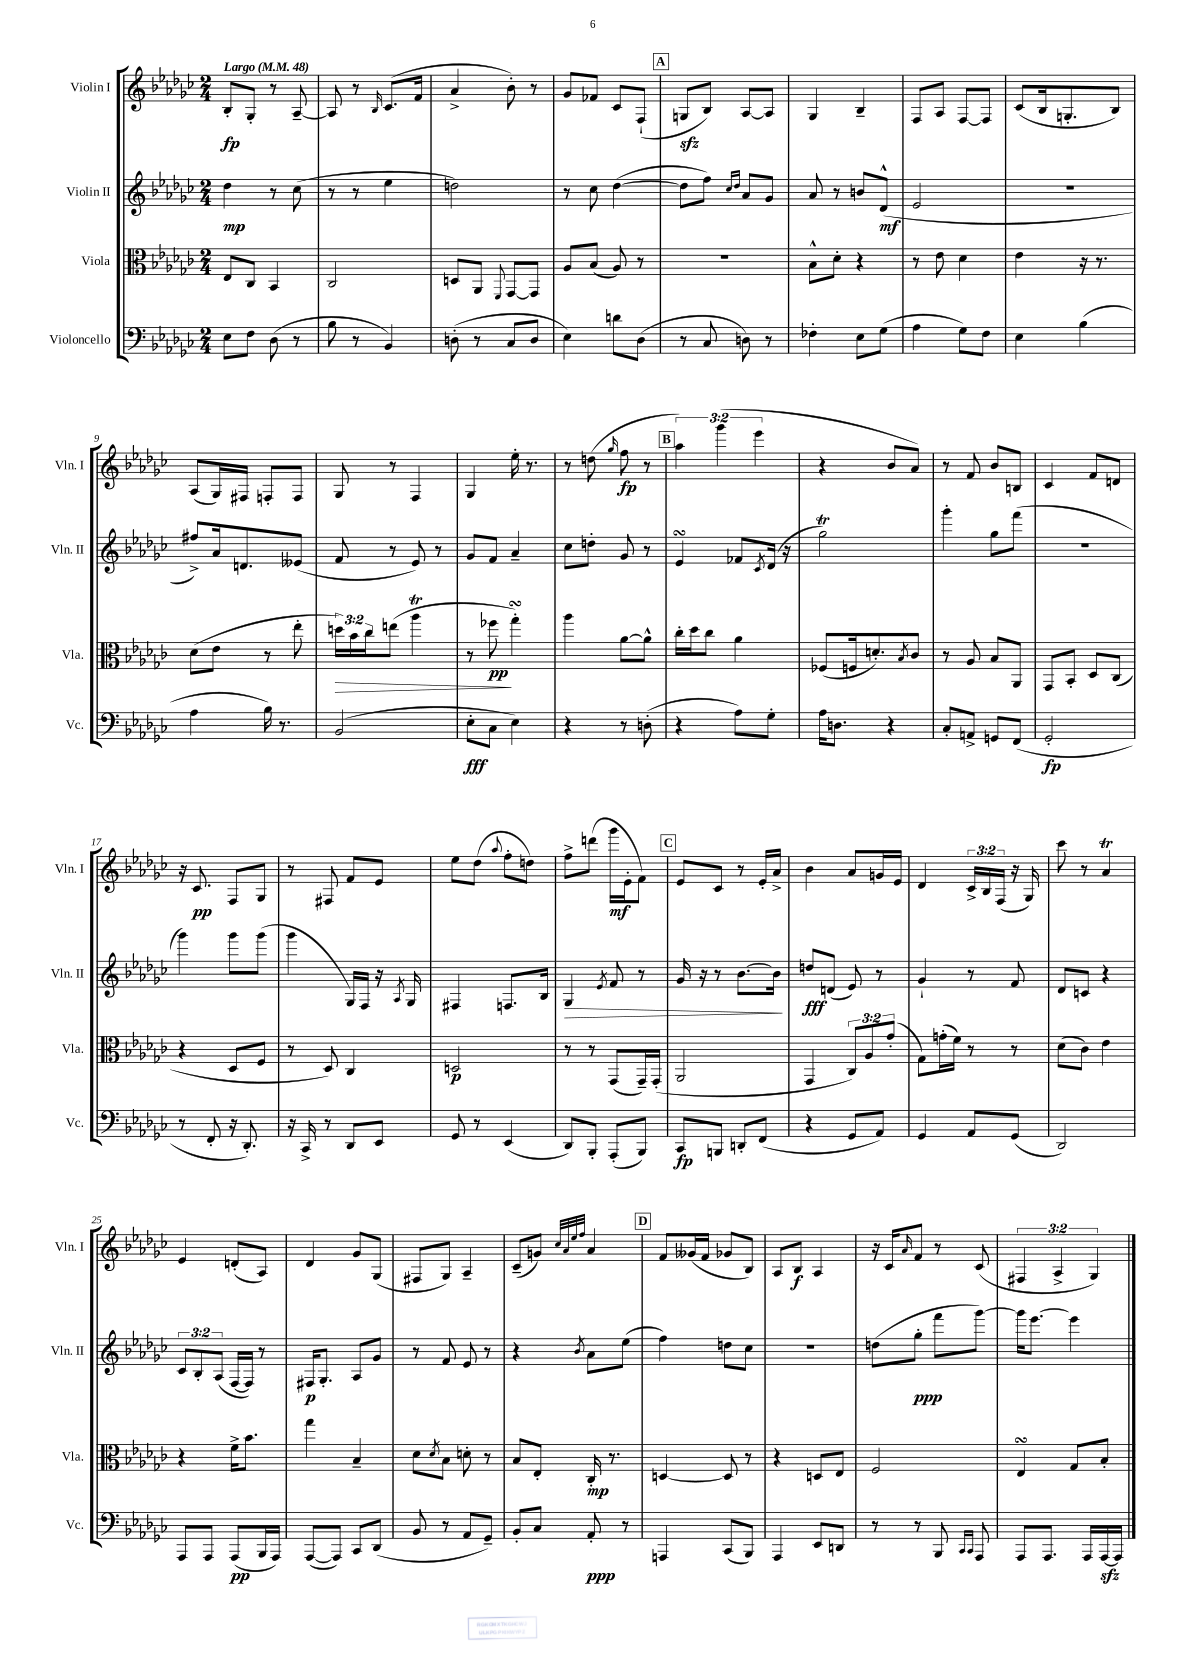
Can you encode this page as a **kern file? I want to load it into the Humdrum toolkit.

**kern	**kern	**kern	**kern
*staff4	*staff3	*staff2	*staff1
*clefF4	*clefC3	*clefG2	*clefG2
*k[b-e-a-d-g-c-]	*k[b-e-a-d-g-c-]	*k[b-e-a-d-g-c-]	*k[b-e-a-d-g-c-]
*M2/4	*M2/4	*M2/4	*M2/4
*MM48	*MM48	*MM48	*MM48
8E-	8E-	4dd-	8B-'
8F	8C-	.	8G-'
(8D-	4BB-	8r	8r
8r	.	(8cc-	[8A-~
=	=	=	=
8B-	2C-	8r	8A-]
8r	.	8r	8r
.	.	.	16qqB-
4BB-)	.	4ee-	(8.c-
.	.	.	16f
=	=	=	=
(8D'	8D	2dd)	4a-^
8r	8AA-	.	.
.	8qqFF	.	.
8C-	[8GG-	.	8b-')
8D	8GG-]	.	8r
=	=	=	=
4E-)	8A-	8r	8g-
.	(8B-	8cc-	8f-
8d	8A-)	([4dd-	8c-
(8D-	8r	.	(8F`
=	=	=	=
8r	2r	8dd-]	8G
8C-	.	8ff)	8B-)
.	.	16qqcc-	.
.	.	16qqdd-	.
8D)	.	8a-	[8A-
8r	.	8g-	8A-]
=	=	=	=
4F-'	8B-^^	8a-	4G-
.	8d-'	8r	.
8E-	4r	8b	4B-~
(8G-	.	(8d-^^	.
=	=	=	=
4A-	8r	2e-	8F
.	8e-	.	8A-
8G-)	4d-	.	[8F
8F	.	.	8F]
=	=	=	=
4E-	4e-	2r	(8c-
.	.	.	16B-
.	.	.	8.G'
(4B-	16r	.	.
.	8.r	.	.
.	.	.	8B-)
=	=	=	=
4A-	(8d-	8ff#^)	(8A-
.	8e-	16a-	16G-)
.	.	8.d	16F#
16B-)	8r	.	8F'
8.r	.	.	.
.	8ee-'	(8e--	8F
=	=	=	=
(2BB-	24dd)	8f	8G-
.	24b-	.	.
.	24cc-	.	.
.	(8ee	8r	8r
.	4aa-	8e-)	4F
.	.	8r	.
=	=	=	=
8E-'	8r	8g-	4G-
8C-	8ff-	8f	.
4E-)	4gg-')	4a-~	16ee-'
.	.	.	8.r
=	=	=	=
4r	4aa-	8cc-	8r
.	.	8dd'	(8dd
.	.	.	16qqgg-
8r	[8a-	8g-	8ff
(8D'	8a-^^]	8r	8r
=	=	=	=
4r	16cc-'	4e-	6aa-)
.	16dd-	.	.
.	8cc-	.	.
.	.	.	(6ggg-
8A-)	4a-	8f-	.
.	.	.	6eee-
.	.	8qc-	.
8G-'	.	(16d-	.
.	.	16r	.
=	=	=	=
16A-	(8F-	2gg-)	4r
8.D	.	.	.
.	16F	.	.
.	8.d')	.	.
4r	.	.	8b-
.	8qB-	.	.
.	8c-	.	8a-)
=	=	=	=
8C-'	8r	4ggg-'	8r
8AA^	8A-	.	8f
8GG	8B-	8gg-	8b-
(8FF	8AA-	(8fff	8B
=	=	=	=
2GG-'	8GG-	2r	4c-
.	8BB-'	.	.
.	8D-	.	8f
.	(8C-	.	8d
=	=	=	=
8r	4r	4ggg-)	16r
.	.	.	8.c-
8FF'	.	.	.
16r	8D-	8ggg-	8F
8.DD-')	.	.	.
.	8F	(8ggg-	8G-
=	=	=	=
16r	8r	4ggg-	8r
16CC-^	.	.	.
8r	8D-)	.	8F#
8DD-	4C-	16G-)	8f
.	.	16F	.
8EE-	.	16r	8e-
.	.	8qA-	.
.	.	16G-	.
=	=	=	=
8GG-	2D	4F#	8ee-
8r	.	.	(8dd-
.	.	.	8qqaa-
(4EE-	.	8.F	8ff'
.	.	.	8dd)
.	.	16B-	.
=	=	=	=
8DD-)	8r	4G-	8ff^
8BBB-'	8r	.	(8ddd
.	.	8qe-	.
(8AAA-'	(8GG-	8f	16ggg-
.	.	.	16e-'
8BBB-)	16GG-~)	8r	8f)
.	(16GG-'	.	.
=	=	=	=
8CC-	2AA-	16g-	8e-
.	.	16r	.
8BBB	.	8r	8c-
8DD'	.	[8.b-	8r
(8FF	.	.	16e-'
.	.	16b-]	16a-^
=	=	=	=
4r	4GG-	8dd	4b-
.	.	(8d	.
8GG-	12C-)	8e-)	8a-
.	12A-	.	.
8AA-)	.	8r	16g
.	(12g-'	.	.
.	.	.	16e-
=	=	=	=
4GG-	8G-)	4g-`	4d-
.	(16g'	.	.
.	16f)	.	.
8AA-	8r	8r	24c-^
.	.	.	24B-
.	.	.	(24F
(8GG-	8r	8f	16r
.	.	.	16G-)
=	=	=	=
2DD-)	(8d-	8d-	8ccc-
.	8c-)	8c	8r
.	4e-	4r	4a-
=	=	=	=
8AAA-	4r	12c-	4e-
.	.	12B-'	.
8AAA-	.	.	.
.	.	(12A-	.
(8AAA-	16f^	[16F	(8d'
.	8.b-	16F])	.
16BBB-	.	8r	8A-)
16AAA-)	.	.	.
=	=	=	=
([8AAA-	4gg-	16F#	4d-
.	.	8.G-'	.
8AAA-])	.	.	.
8CC-	4B-~	8A-	8g-
(8DD-	.	8g-	(8G-
=	=	=	=
8BB-	8d-	8r	8F#
.	8qd-	.	.
8r	8B-	8f	8G-)
8AA-	8d'	8e-	4A-~
8GG-~)	8r	8r	.
=	=	=	=
8BB-'	8B-	4r	(8c-~
8C-	8E-'	.	8g)
.	.	.	32qqcc-
.	.	.	32qqa-
.	.	.	32qqee-
.	.	8qb-	32qqff
8AA-'	16C-'	8a-	4a-
.	8.r	.	.
8r	.	(8ee-	.
=	=	=	=
4AAA	[4D	4ff)	8f
.	.	.	(16g--
.	.	.	16f
(8CC-	8D]	8dd	8g-
8BBB-)	8r	8cc-	8B-)
=	=	=	=
4AAA-	4r	2r	8A-
.	.	.	8B-
8EE-	8D	.	4A-
8DD	8E-	.	.
=	=	=	=
8r	2F	(8dd	16r
.	.	.	16c-
.	.	.	16qqa-
8r	.	8gg-'	8f
8BBB-	.	8fff	8r
16qqCC-	.	.	.
16qqCC-	.	.	.
8AAA-	.	[8ggg-)	(8c-
=	=	=	=
8AAA-	4E-	16ggg-]	6F#
.	.	[8.eee-	.
8.AAA-	.	.	.
.	.	.	6A-^
.	8G-	4eee-]	.
16AAA-	.	.	.
.	.	.	6G-)
[16AAA-	8B-'	.	.
16AAA-]	.	.	.
==	==	==	==
*-	*-	*-	*-
